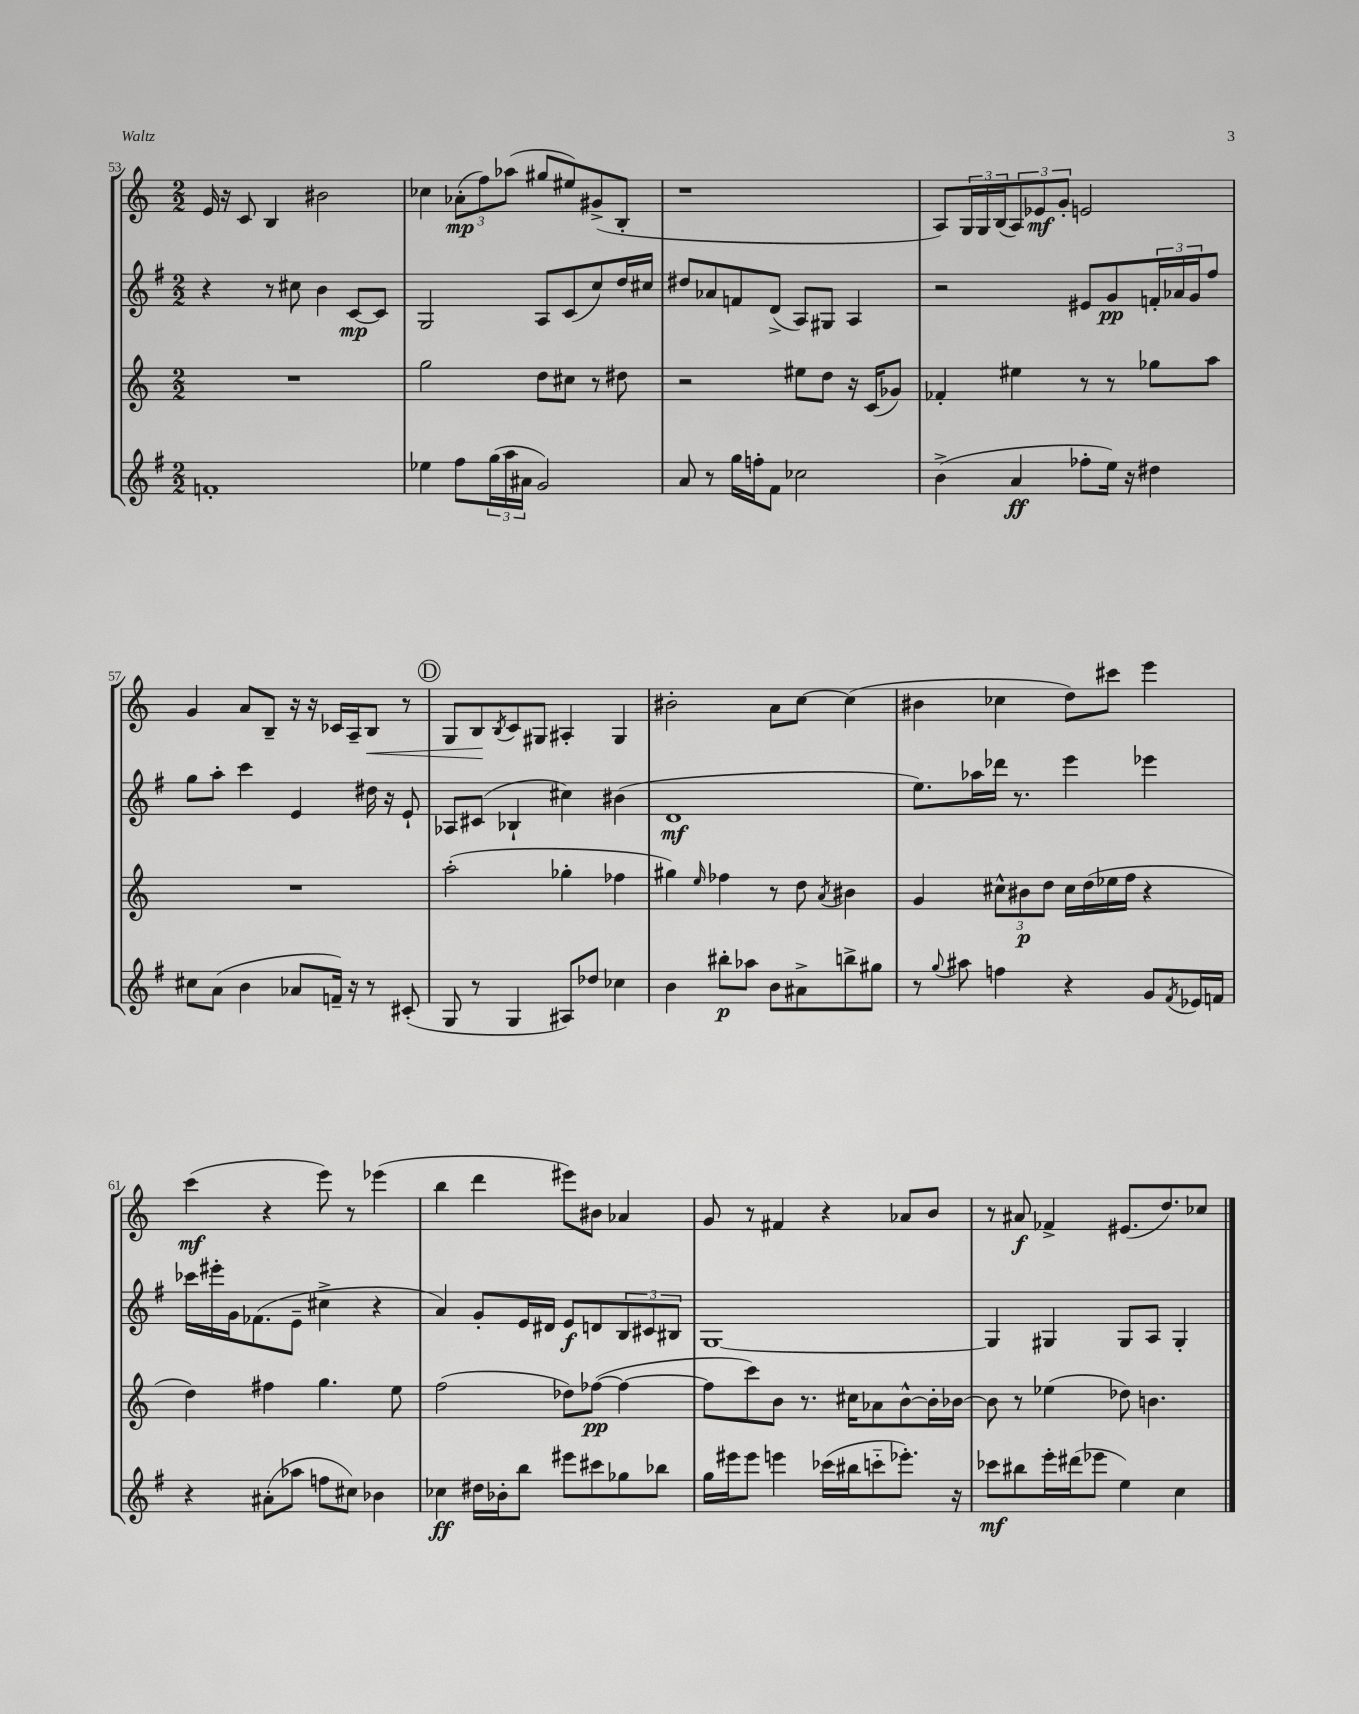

**kern	**dynam	**kern	**dynam	**kern	**dynam	**kern	**dynam
*part4	*part4	*part3	*part3	*part2	*part2	*part1	*part1
*staff4	*staff4	*staff3	*staff3	*staff2	*staff2	*staff1	*staff1
*clefG2	*	*clefG2	*	*clefG2	*	*clefG2	*
*k[f#]	*	*k[]	*	*k[f#]	*	*k[]	*
*M2/2	*	*M2/2	*	*M2/2	*	*M2/2	*
=53	=53	=53	=53	=53	=53	=53	=53
1fn'	.	1r	.	4r	.	16e/	.
.	.	.	.	.	.	16r	.
.	.	.	.	.	.	8c/	.
.	.	.	.	8r	.	4B/	.
.	.	.	.	8cc#X\	.	.	.
.	.	.	.	4b\	.	2b#X\	.
.	.	.	.	[8c/L	mp	.	.
.	.	.	.	8c/J]	.	.	.
=54	=54	=54	=54	=54	=54	=54	=54
4ee-X\	.	2gg\	.	2G/	.	4cc-X\	.
8ff#\L	.	.	.	.	.	(12a-X'\L	mp
.	.	.	.	.	.	12ff\)	.
(24gg\L	.	.	.	.	.	.	.
24aa\	.	.	.	.	.	(12aa-X\J	.
24a#X\JJ	.	.	.	.	.	.	.
2g/)	.	8dd\L	.	8A/L	.	8gg#X/L	.
.	.	8cc#X\J	.	(8c/	.	8ee#X/)	.
.	.	8r	.	8cc/)	.	(8g#X^/	.
.	.	8dd#X\	.	16dd/L	.	8B'/J	.
.	.	.	.	16cc#X/JJ	.	.	.
=55	=55	=55	=55	=55	=55	=55	=55
8a/	.	2r	.	8dd#X/L	.	1r	.
8r	.	.	.	8a-X/	.	.	.
16gg\LL	.	.	.	8fn/	.	.	.
16ffn'\J	.	.	.	.	.	.	.
8f#\J	.	.	.	(8d^/J	.	.	.
2cc-X\	.	8ee#X\L	.	8A/L)	.	.	.
.	.	8dd\J	.	8G#X/J	.	.	.
.	.	16r	.	4A/	.	.	.
.	.	(16c/KL	.	.	.	.	.
.	.	8g-X/J)	.	.	.	.	.
=56	=56	=56	=56	=56	=56	=56	=56
(4b^\	.	4f-X'/	.	2r	.	8A/L)	.
.	.	.	.	.	.	24G/L	.
.	.	.	.	.	.	24G/	.
.	.	.	.	.	.	(24B/J	.
4a/	ff	4ee#X\	.	.	.	12A/)	.
.	.	.	.	.	.	12e-X/	mf
.	.	.	.	.	.	12g'/J	.
8ff-X'\L	.	8r	.	8e#X/L	.	2en/	.
16ee\Jk)	.	8r	.	8g/	pp	.	.
16r	.	.	.	.	.	.	.
4dd#X\	.	8gg-X\L	.	24fn'/L	.	.	.
.	.	.	.	24a-X/	.	.	.
.	.	.	.	24g/J	.	.	.
.	.	8aa\J	.	8ff#/J	.	.	.
!!LO:LB:g=z
=57	=57	=57	=57	=57	=57	=57	=57
8cc#X\L	.	1r	.	8gg\L	.	4g/	.
(8a\J	.	.	.	8aa'\J	.	.	.
4b\	.	.	.	4ccc\	.	8a/L	.
.	.	.	.	.	.	8B~/J	.
8a-X/L	.	.	.	4e/	.	16r	.
.	.	.	.	.	.	16r	.
16fn~/Jk)	.	.	.	.	.	16c-X/LL	.
16r	.	.	.	.	.	16A~/J	.
!	!	!	!	!	!	!	!LO:HP:b
8r	.	.	.	16dd#X\	.	8B/J	<
.	.	.	.	16r	.	.	.
(8c#X'/	.	.	.	8e`/	.	8r	.
!!LO:REH:place=s1:t=D
=58	=58	=58	=58	=58	=58	=58	=58
8G/	.	(2aa'\	.	8A-X/L	.	8G/L	.
8r	.	.	.	(8c#X/J	.	8B/	.
.	.	.	.	.	.	8qB/	.
4G/	.	.	.	4B-X`/	.	8c/	[
.	.	.	.	.	.	8G#X/J	.
8A#X/L)	.	4gg-X'\	.	4cc#X\)	.	4A#X'/	.
8dd-X/J	.	.	.	.	.	.	.
4cc-X\	.	4ff-X\	.	(4b#X\	.	4G#/	.
=59	=59	=59	=59	=59	=59	=59	=59
4b\	.	4gg#X\)	.	1d	mf	2b#X'\	.
.	.	16qqee/	.	.	.	.	.
8bb#X'\L	p	4ff-X\	.	.	.	.	.
8aa-X\J	.	.	.	.	.	.	.
8b\L	.	8r	.	.	.	8a\L	.
8a#X^\	.	8dd\	.	.	.	[8cc\J	.
.	.	8qa/	.	.	.	.	.
8bbn^\	.	4b#X\	.	.	.	(4cc\]	.
8gg#X\J	.	.	.	.	.	.	.
=60	=60	=60	=60	=60	=60	=60	=60
8r	.	4g/	.	8.ee\L)	.	4b#X\	.
8qqgg/	.	.	.	.	.	.	.
8aa#X\	.	.	.	.	.	.	.
.	.	.	.	16aa-X\L	.	.	.
4ffn\	.	12cc#X^^\L	.	16ddd-X\JJ	.	4cc-X\	.
.	.	.	.	8.r	.	.	.
.	.	12b#X\	p	.	.	.	.
.	.	12dd\J	.	.	.	.	.
4r	.	16cc#\LL	.	4eee\	.	8dd\L)	.
.	.	(16dd\	.	.	.	.	.
.	.	16ee-X\	.	.	.	8ccc#X\J	.
.	.	16ff\JJ	.	.	.	.	.
8g/L	.	4r	.	4eee-X\	.	4eee\	.
8qf#/	.	.	.	.	.	.	.
16e-X/L	.	.	.	.	.	.	.
16fn/JJ	.	.	.	.	.	.	.
!!LO:LB:g=z
=61	=61	=61	=61	=61	=61	=61	=61
4r	.	4dd\)	.	16ccc-X\LL	.	(4ccc\	mf
.	.	.	.	16eee#X'\	.	.	.
.	.	.	.	16g\J	.	.	.
.	.	.	.	(8.f-X\	.	.	.
(8a#X'\L	.	4ff#X\	.	.	.	4r	.
8aa-X\J	.	.	.	8e~\J	.	.	.
8ffn\L	.	4.gg\	.	4cc#X^\	.	8eee\)	.
8cc#X\J)	.	.	.	.	.	8r	.
4b-X\	.	.	.	4r	.	(4eee-X\	.
.	.	8ee\	.	.	.	.	.
=62	=62	=62	=62	=62	=62	=62	=62
4cc-X\	ff	(2ff\	.	4a/)	.	4bb\	.
16dd#X\LL	.	.	.	8g'/L	.	4ddd\	.
16b-X'\J	.	.	.	.	.	.	.
8bb\J	.	.	.	16e/L	.	.	.
.	.	.	.	16d#X/JJ	.	.	.
8eee#X\L	.	8dd-X\L)	.	8e/L	f	8eee#X\L)	.
8ccc#X\	.	([8ff-X\J	pp	8dn/	.	8b#X\J	.
8gg-X\	.	4ff-\_	.	12B/	.	4a-X/	.
.	.	.	.	12c#X/	.	.	.
8bb-X\J	.	.	.	.	.	.	.
.	.	.	.	12B#X/J	.	.	.
=63	=63	=63	=63	=63	=63	=63	=63
16gg\LL	.	8ff-\L]	.	[1G	.	8g/	.
16eee#X\J	.	.	.	.	.	.	.
8eee#\J	.	8ccc\)	.	.	.	8r	.
4eeen\	.	8b\J	.	.	.	4f#X/	.
.	.	8.r	.	.	.	.	.
(16ccc-X\LL	.	.	.	.	.	4r	.
16bb#X\J	.	16cc#X\KL	.	.	.	.	.
8cccn\	.	8a-X\	.	.	.	.	.
8.eee-X'\J)	.	[8b^^\	.	.	.	8a-X/L	.
.	.	16b'\L]	.	.	.	8b/J	.
16r	.	[16b-X\JJ	.	.	.	.	.
=64	=64	=64	=64	=64	=64	=64	=64
8ccc-X\L	mf	8b-\]	.	4G/]	.	8r	.
8bb#X\	.	8r	.	.	.	8a#X/	f
16eee'\L	.	(4ee-X\	.	4G#X/	.	4f-X^/	.
(16ddd#X\J	.	.	.	.	.	.	.
8eee-X\J	.	.	.	.	.	.	.
4ee\)	.	8dd-X\)	.	8G#/L	.	(8.e#X/L	.
.	.	4.bn\	.	8A/J	.	.	.
.	.	.	.	.	.	8.dd/)	.
4cc\	.	.	.	4G#'/	.	.	.
.	.	.	.	.	.	8cc-X/J	.
==	==	==	==	==	==	==	==
*-	*-	*-	*-	*-	*-	*-	*-
